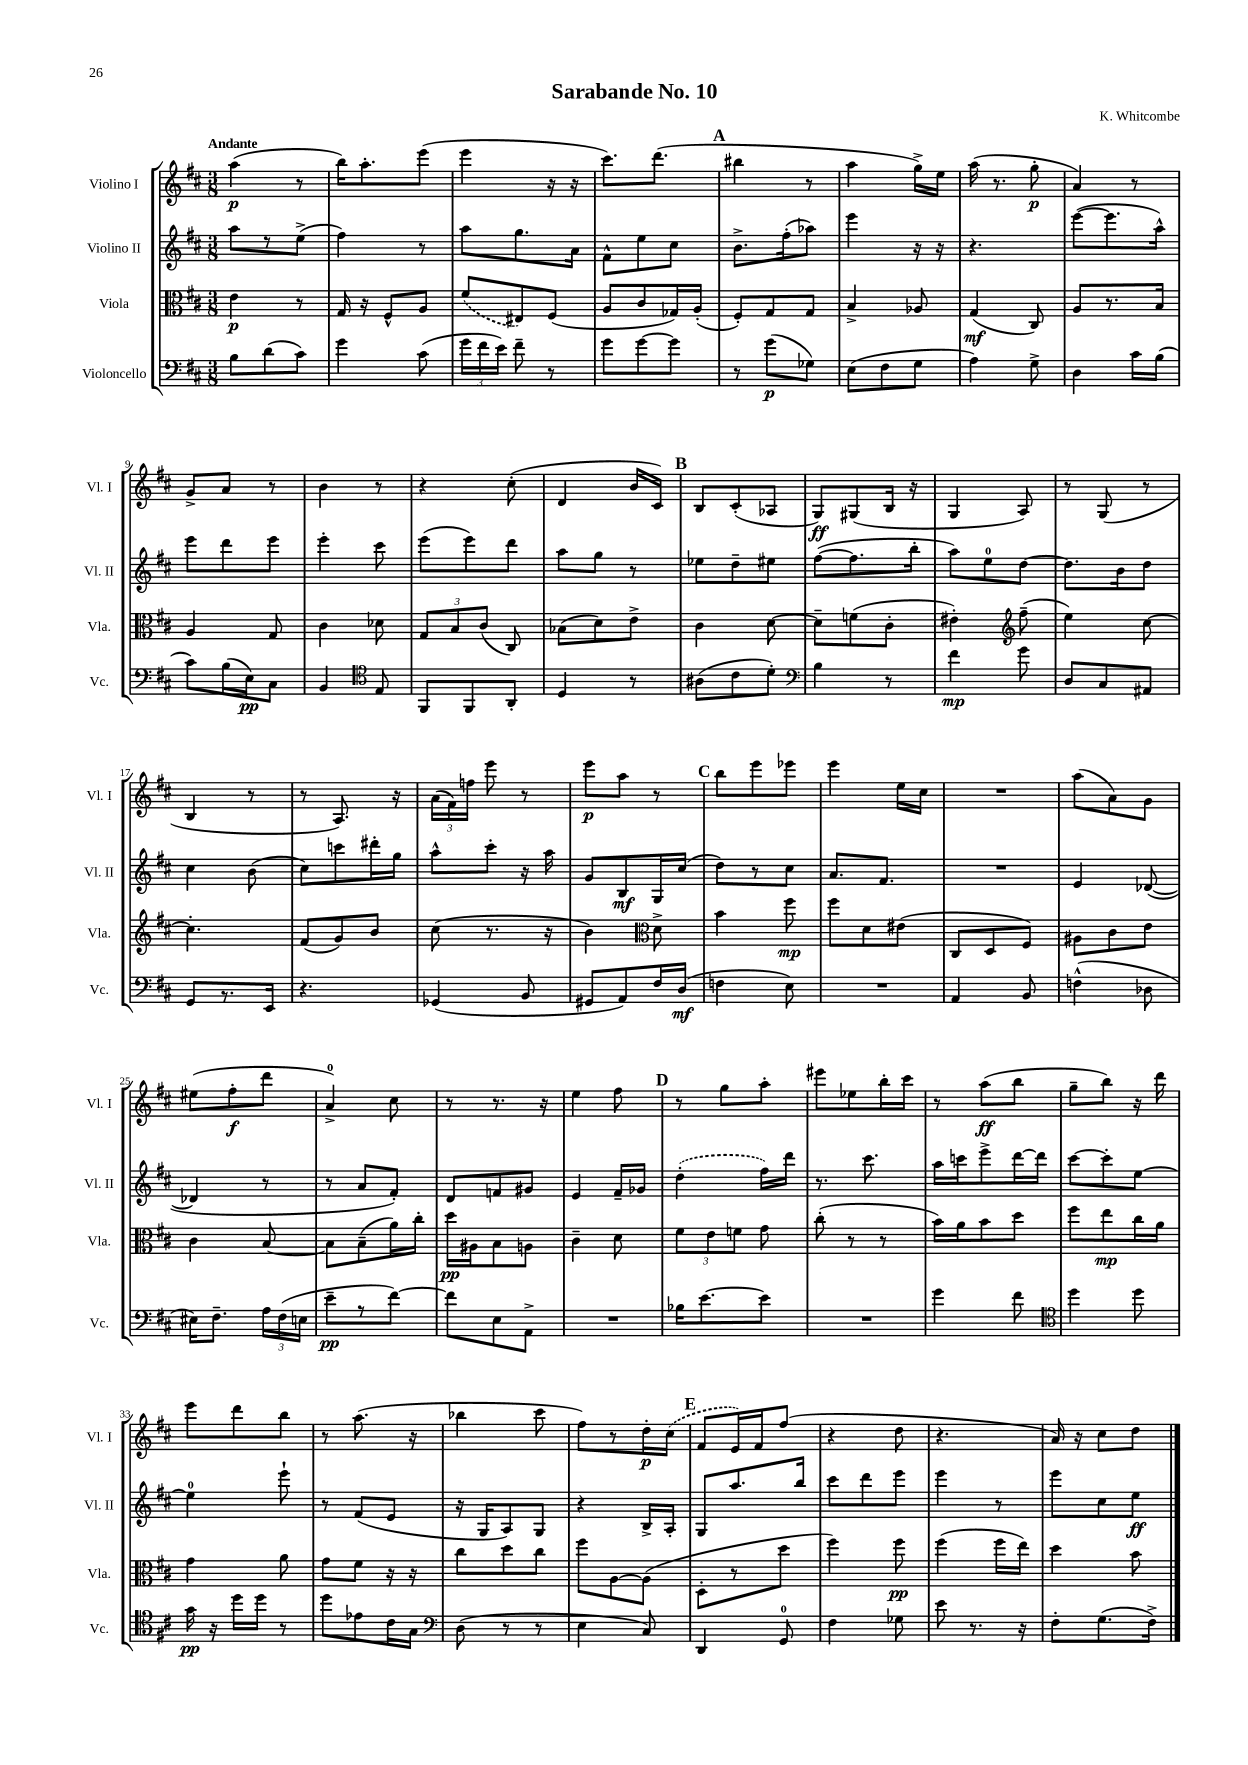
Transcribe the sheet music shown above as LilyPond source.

\header { title = "Sarabande No. 10" composer = "K. Whitcombe" }
<<
\new StaffGroup <<
\new Staff = "s0" \with { instrumentName = "Violino I" shortInstrumentName = "Vl. I" } {
    \clef treble \key d \major \numericTimeSignature \time 3/8 \tempo "Andante"
    \autoBeamOff a''4\p( r8 |
    b''16[) a''8.-. e'''8]( |
    e'''4 r16 r16 |
    cis'''8.[) d'''8.]( |
    \mark \markup { \bold "A" } bis''4 r8 |
    a''4 g''16[->) e''16] |
    a''16( r8. g''8-.\p |
    a'4) r8 |
    g'8[-> a'8] r8 |
    b'4 r8 |
    r4 cis''8-.( |
    d'4 b'16[ cis'16]) |
    \mark \markup { \bold "B" } b8[ cis'8-.( aes8] |
    g8[\ff) gis8( b16] r16 |
    g4 a8) |
    r8 g8( r8 |
    b4 r8 |
    r8 a8.) r16 |
    \tuplet 3/2 { a'16[( fis'16) f''16] } e'''8 r8 |
    e'''8[\p a''8] r8 |
    \mark \markup { \bold "C" } b''8[ e'''8 ees'''8] |
    e'''4 e''16[ cis''16] |
    R4. |
    a''8[( a'8) g'8] |
    eis''8[( fis''8-.\f d'''8] |
    a'4-0->) cis''8 |
    r8 r8. r16 |
    e''4 fis''8 |
    \mark \markup { \bold "D" } r8 g''8[ a''8]-. |
    eis'''8[ ees''8 b''16-. cis'''16] |
    r8 a''8[\ff( b''8] |
    g''8[-- b''8]) r16 d'''16 |
    e'''8[ d'''8 b''8] |
    r8 a''8.( r16 |
    bes''4 cis'''8 |
    fis''8[) r8 d''16-.\p \once \slurDashed cis''16]( |
    \mark \markup { \bold "E" } fis'8[ e'16) fis'16 fis''8]( |
    r4 d''8 |
    r4. |
    a'16) r16 cis''8[ d''8] \bar "|." |
}
\new Staff = "s1" \with { instrumentName = "Violino II" shortInstrumentName = "Vl. II" } {
    \clef treble \key d \major \numericTimeSignature \time 3/8
    \autoBeamOff a''8[ r8 e''8]->( |
    fis''4) r8 |
    a''8[ g''8. a'16] |
    fis'8[-^ e''8 cis''8] |
    \mark \markup { \bold "A" } b'8.[-> fis''16-.( aes''8]) |
    e'''4 r16 r16 |
    r4. |
    e'''8[~( e'''8. a''16]-^) |
    e'''8[ d'''8 e'''8] |
    e'''4-. cis'''8 |
    e'''8[( e'''8) d'''8] |
    a''8[ g''8] r8 |
    \mark \markup { \bold "B" } ees''8[ d''8-- eis''8] |
    fis''8[~( fis''8. b''16]-. |
    a''8[) e''8-0 d''8]~ |
    d''8.[ b'16 d''8] |
    cis''4 b'8( |
    cis''8[) c'''8 dis'''16-. g''16] |
    a''8[-^ cis'''8]-. r16 a''16 |
    g'8[ b8\mf g16 cis''16]( |
    \mark \markup { \bold "C" } d''8[) r8 cis''8] |
    a'8.[ fis'8.] |
    R4. |
    e'4 des'8~( |
    des'4 r8 |
    r8 a'8[ fis'8]-.) |
    d'8[ f'8 gis'8] |
    e'4 fis'16[-- ges'16] |
    \mark \markup { \bold "D" } \once \slurDashed d''4-.( fis''16[) d'''16] |
    r8. cis'''8. |
    a''16[ c'''16 e'''8-> d'''16~ d'''16] |
    cis'''8[~ cis'''8-. e''8]~ |
    e''4-0 e'''8-! |
    r8 fis'8[( e'8] |
    r16 g16[ a8) g8] |
    r4 b16[-> a16]-. |
    \mark \markup { \bold "E" } g8[ a''8. b''16] |
    cis'''8[ d'''8 e'''8] |
    e'''4 r8 |
    e'''8[ cis''8 e''8]\ff \bar "|." |
}
\new Staff = "s2" \with { instrumentName = "Viola" shortInstrumentName = "Vla." } {
    \clef alto \key d \major \numericTimeSignature \time 3/8
    \autoBeamOff e'4\p r8 |
    g16 r16 fis8[-^ a8] |
    \once \slurDashed fis'8[( eis8) fis8]( |
    a8[ cis'8 ges16) a16]-.( |
    \mark \markup { \bold "A" } fis8[-.) g8 g8] |
    b4-> aes8 |
    g4\mf( cis8) |
    a8[ r8. b16] |
    a4 g8 |
    cis'4 des'8 |
    \tuplet 3/2 { g8[ b8 cis'8]( } cis8) |
    bes8[( d'8) e'8]-> |
    \mark \markup { \bold "B" } cis'4 d'8~ |
    d'8[-- f'8( cis'8]-. |
    eis'4-.) \clef treble fis''8--( |
    e''4) cis''8~ |
    cis''4.-. |
    fis'8[( g'8) b'8] |
    cis''8( r8. r16 |
    b'4) \clef alto d'8-> |
    \mark \markup { \bold "C" } b'4 fis''8\mp |
    fis''8[ d'8 eis'8]( |
    cis8[ d8 fis8]) |
    ais8[ cis'8 e'8] |
    cis'4 b8~ |
    b8[ b8--( a'16) cis''16]-. |
    d''16[\pp ais16 b8 a8] |
    cis'4-- d'8 |
    \mark \markup { \bold "D" } \tuplet 3/2 { fis'8[ e'8 f'8] } g'8 |
    cis''8-.( r8 r8 |
    b'16[) a'16 b'8 d''8] |
    fis''8[ e''8\mp cis''16 a'16] |
    g'4 a'8 |
    g'8[ fis'8] r16 r16 |
    cis''8[ d''8 cis''8] |
    fis''8[ a8~ a8]( |
    \mark \markup { \bold "E" } d8[-. r8 d''8] |
    fis''4) fis''8\pp |
    fis''4( fis''16[ e''16]) |
    d''4 b'8 \bar "|." |
}
\new Staff = "s3" \with { instrumentName = "Violoncello" shortInstrumentName = "Vc." } {
    \clef bass \key d \major \numericTimeSignature \time 3/8
    \autoBeamOff b8[ d'8( cis'8]) |
    g'4 cis'8( |
    \tuplet 3/2 { g'16[ fis'16 e'16]) } fis'8-- r8 |
    g'8[ g'8~ g'8] |
    \mark \markup { \bold "A" } r8 g'8[\p( ges8]) |
    e8[( fis8 g8] |
    a4) g8-> |
    d4 cis'16[ b16]( |
    cis'8[) b16( e16\pp) cis8] |
    b,4 \clef tenor e8 |
    fis,8[ fis,8 a,8]-. |
    d4 r8 |
    \mark \markup { \bold "B" } ais8[( cis'8 d'8]-.) |
    \clef bass b4 r8 |
    fis'4\mp g'8 |
    d8[ cis8 ais,8] |
    g,8[ r8. e,16] |
    r4. |
    ges,4( b,8 |
    gis,8[ a,8) fis16 d16]\mf( |
    \mark \markup { \bold "C" } f4 e8) |
    R4. |
    a,4 b,8 |
    f4-^( des8 |
    eis16[) fis8.]-- \tuplet 3/2 { a16[ fis16( e16] } |
    e'8[--\pp r8 fis'8]~) |
    fis'8[ e8 a,8]-> |
    R4. |
    \mark \markup { \bold "D" } bes16[ e'8.~ e'8] |
    R4. |
    g'4 fis'8 |
    \clef tenor d''4 d''8 |
    g'16\pp r16 d''16[ d''16] r8 |
    d''8[ ees'8 cis'16 g16] |
    \clef bass d8( r8 r8 |
    e4 cis8) |
    \mark \markup { \bold "E" } d,4 g,8-0 |
    fis4 ges8 |
    e'8 r8. r16 |
    fis8[-. g8.( fis16]->) \bar "|." |
}
>>
>>
